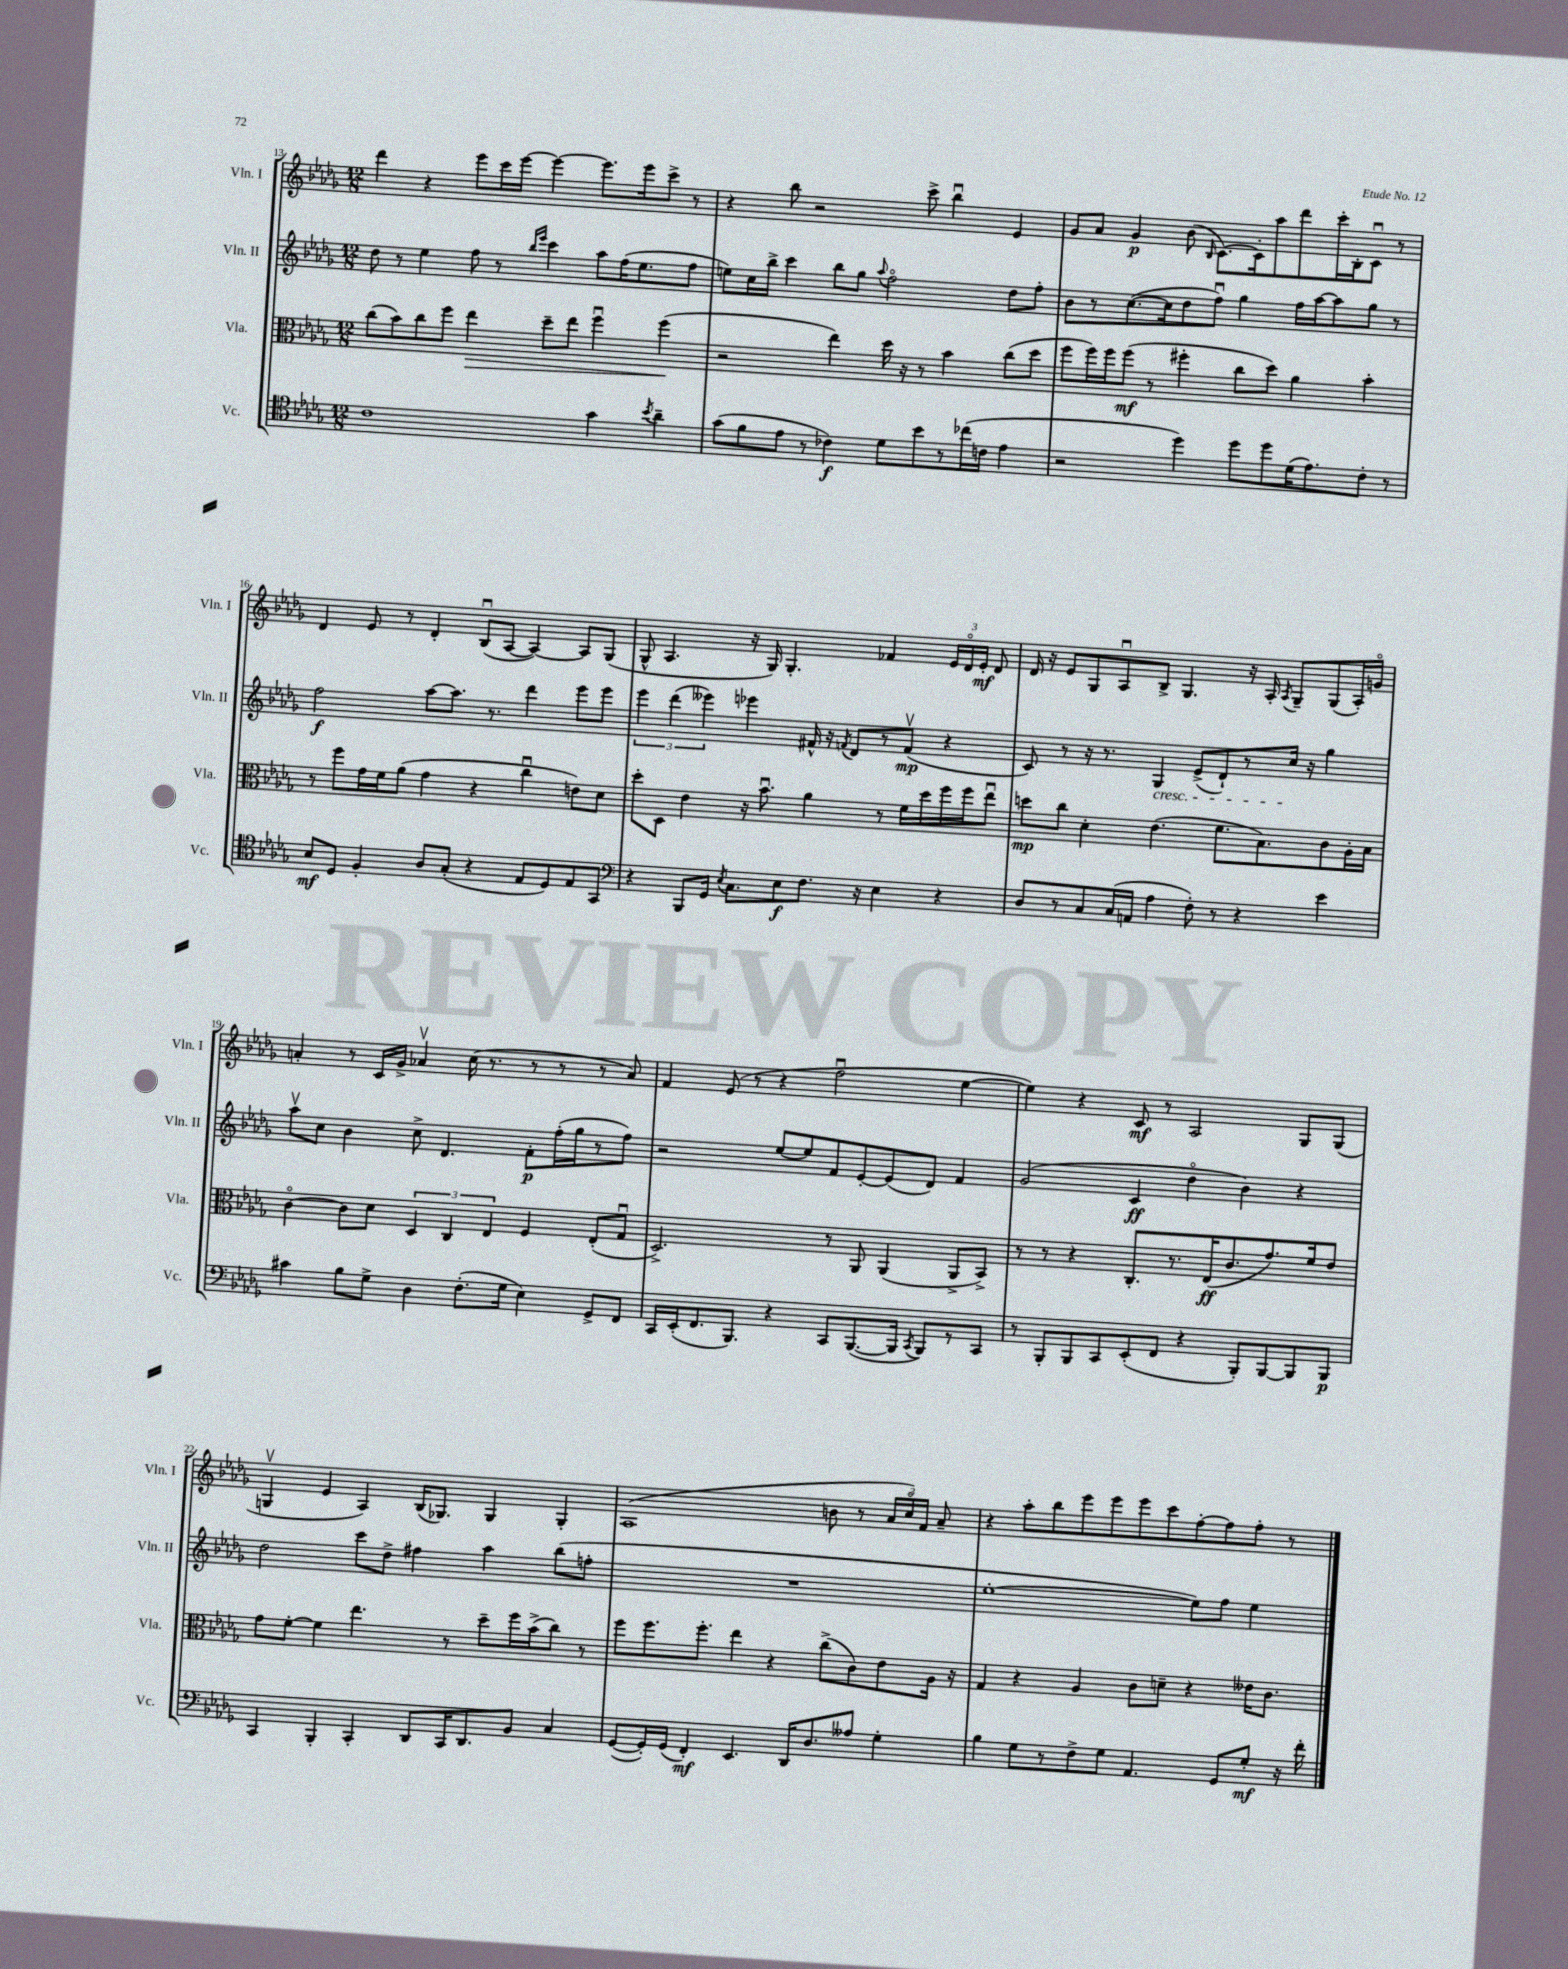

**kern	**dynam	**kern	**dynam	**kern	**dynam	**kern	**dynam
*part4	*part4	*part3	*part3	*part2	*part2	*part1	*part1
*staff4	*staff4	*staff3	*staff3	*staff2	*staff2	*staff1	*staff1
*I"Vc.	*	*I"Vla.	*	*I"Vln. II	*	*I"Vln. I	*
*I'Vc.	*	*I'Vla.	*	*I'Vln. II	*	*I'Vln. I	*
*clefC4	*	*clefC3	*	*clefG2	*	*clefG2	*
*k[b-e-a-d-g-]	*	*k[b-e-a-d-g-]	*	*k[b-e-a-d-g-]	*	*k[b-e-a-d-g-]	*
*M12/8	*	*M12/8	*	*M12/8	*	*M12/8	*
=13	=13	=13	=13	=13	=13	=13	=13
1c	.	(8cc\L	.	8dd-\	.	4ddd-\	.
.	.	8b-\)	.	8r	.	.	.
.	.	8cc\	.	4ee-\	.	4r	.
.	.	8ff\J	.	.	.	.	.
!	!	!	!LO:HP:b	!	!	!	!
.	.	4ee-\	>	8ff\	.	8eee-\L	.
.	.	.	.	8r	.	16ccc\L	.
.	.	.	.	.	.	[16eee-\JJ	.
.	.	.	.	16qqbb-/LL	.	.	.
.	.	.	.	16qqeee-/JJ	.	.	.
.	.	8dd-~\L	.	4ccc\	.	4eee-\_	.
.	.	8ee-\J	.	.	.	.	.
4g-\	.	4ffu\	.	8aa-\L	.	8.eee-\L]	.
.	.	.	.	(16ff\K	.	.	.
.	.	.	.	8.ee-\	.	16eee-\k	.
8qb-/	.	.	.	.	.	.	.
4a-~\	.	(4ff\	.	.	.	8ccc^\J	.
.	.	.	.	8ff\J	.	8r	.
.	.	.	]	.	.	.	.
=14	=14	=14	=14	=14	=14	=14	=14
(8g-\L	.	2r	.	8een\L)	.	4r	.
8f\	.	.	.	16cc\L	.	.	.
.	.	.	.	16bb-^\JJ	.	.	.
8e-\J	.	.	.	4ccc\	.	8bb-\	.
8r	.	.	.	.	.	2r	.
4c-X\)	f	4ee-\)	.	8bb-\L	.	.	.
.	.	.	.	8gg-\J	.	.	.
.	.	.	.	8qqaa-/	.	.	.
8d-\L	.	16dd-\	.	2ff\	.	.	.
.	.	16r	.	.	.	.	.
8b-\	.	8r	.	.	.	8ccc^\	.
8r	.	4b-\	.	.	.	4bb-u\	.
(16cc-X\L	.	.	.	.	.	.	.
16cn\JJ	.	.	.	.	.	.	.
4e-\	.	(8cc\L	.	8dd-\L	.	4e-/	.
.	.	8dd-\J	.	8ff'\J	.	.	.
=15	=15	=15	=15	=15	=15	=15	=15
2r	.	8ff\L	.	8b-\L	.	8g-/L	.
.	.	16ff\L)	.	8r	.	8a-/J	.
.	.	16ff\J	.	.	.	.	.
.	.	(8ff\J	mf	([8.cc\	.	4g-/	p
.	.	8r	.	.	.	.	.
.	.	.	.	16cc\k]	.	.	.
4dd-\)	.	4ff#X'\	.	8dd-\	.	(8b-\	.
.	.	.	.	.	.	16qqB-/	.
.	.	.	.	8ffu\J)	.	[8.c\L)	.
8dd-\L	.	8cc\L	.	4gg-\	.	.	.
.	.	.	.	.	.	16c'\k]	.
8dd-\	.	8dd-\J)	.	.	.	8aa-\	.
(16d-\K	.	4a-\	.	16ff\LL	.	8ddd-\	.
8.e-\)	.	.	.	[16aa-\J	.	.	.
.	.	.	.	8aa-\]	.	16ccc'\L	.
.	.	.	.	.	.	16B-'\J	.
8c'\J	.	4b-'\	.	8gg-\J	.	8cu\J	.
8r	.	.	.	8r	.	8r	.
!!LO:LB:g=z
=16	=16	=16	=16	=16	=16	=16	=16
8B-/L	mf	8r	.	2ff\	f	4d-/	.
8D-/J	.	8ff\L	.	.	.	.	.
4F'/	.	16g-\L	.	.	.	8e-/	.
.	.	16f\J	.	.	.	.	.
.	.	(8a-\J	.	.	.	8r	.
8A-/L	.	4g-\	.	[8aa-\L	.	4d-'/	.
(8G-'/J	.	.	.	8.aa-\J]	.	.	.
4r	.	4r	.	.	.	(8B-u/L	.
.	.	.	.	8.r	.	.	.
.	.	.	.	.	.	[8A-/J	.
8E-/L	.	4ccu\	.	4ddd-\	.	4A-/_)	.
8D-/)	.	.	.	.	.	.	.
8E-/	.	8en\L)	.	8eee-\L	.	8A-/L]	.
8GG-/J	.	8d-\J	.	8eee-\J	.	(8G-/J	.
=17	=17	=17	=17	=17	=17	=17	=17
*clefF4	*	*	*	*	*	*	*
4r	.	8dd-'\L	.	6eee-\	.	8G-^^/	.
.	.	8D-\J	.	.	.	4.A-/	.
.	.	.	.	(6ddd-\	.	.	.
8BBB-/L	.	4e-\	.	.	.	.	.
.	.	.	.	6eee--X\)	.	.	.
16GG-/Jk	.	.	.	.	.	.	.
8qE-/	.	.	.	.	.	.	.
8.C\L	.	.	.	.	.	.	.
.	.	16r	.	4eee-X\	.	16r	.
.	.	8.b-u\	.	.	.	16G-/)	.
8E-\	f	.	.	.	.	4.G-'/	.
8.F\J	.	4a-\	.	16f#X^^/	.	.	.
.	.	.	.	16r	.	.	.
.	.	.	.	8qfn/	.	.	.
.	.	.	.	8d-/L	.	.	.
16r	.	.	.	.	.	.	.
4E-\	.	8r	.	8r	.	4f-X/	.
.	.	16f\LL	.	(8fv/J	mp	.	.
.	.	16dd-\	.	.	.	.	.
4r	.	16ff\	.	4r	.	24e-/LL	.
.	.	.	.	.	.	24d-/	.
.	.	16ff\J	.	.	.	.	.
.	.	.	.	.	.	24e-'/JJ	mf
.	.	8ee-u\J	.	.	.	8d-/	.
=18	=18	=18	=18	=18	=18	=18	=18
8D-/L	.	8ddn\L	mp	8c/)	.	16d-/	.
.	.	.	.	.	.	16r	.
8r	.	8cc\J	.	8r	.	8e-/L	.
8C/	.	4d-'\	.	16r	.	8G-/	.
.	.	.	.	8.r	.	.	.
(16C/L	.	.	.	.	.	8A-u/	.
16AAn/JJ	.	.	.	.	.	.	.
!	!	!	!	!LO:TX:b:i:t=cresc.	!	!	!
4A-\	.	(4.e-\	.	4G-/	.	8B-^/J	.
.	.	.	.	.	.	4.G-/	.
8F'\)	.	.	.	(8e-^/L	.	.	.
8r	.	8.f\L	.	8d-`/)	.	.	.
4r	.	.	.	8r	.	16r	.
.	.	8.B-\)	.	.	.	16A-'/	.
.	.	.	.	.	.	8qA-/	.
.	.	.	.	16cc/Jk	.	8G-~/L	.
.	.	.	.	16r	.	.	.
4e-\	.	8c\	.	4gg-\	.	(8G-/	.
.	.	16A-'\L	.	.	.	16A-'/L)	.
.	.	16B-\JJ	.	.	.	16gn/JJ	.
!!LO:LB:g=z
=19	=19	=19	=19	=19	=19	=19	=19
4c#X\	.	[4c\	.	8aa-v\L	.	4an'/	.
.	.	.	.	8cc\J	.	.	.
8B-\L	.	8c\L]	.	4b-\	.	8r	.
8G-^\J	.	8d-\J	.	.	.	16c/LL	.
.	.	.	.	.	.	16g-^/JJ	.
4D-\	.	6D-/	.	8cc^\	.	4a-Xv/	.
.	.	.	.	4.d-/	.	.	.
.	.	6C/	.	.	.	.	.
(8.F'\L	.	.	.	.	.	(16cc\	.
.	.	.	.	.	.	8.r	.
.	.	6E-/	.	.	.	.	.
16G-\Jk	.	.	.	.	.	.	.
4E-\)	.	4F/	.	8f'\L	p	8r	.
.	.	.	.	(16ff'\L	.	8r	.
.	.	.	.	16gg-\J	.	.	.
8GG-^/L	.	(8E-'/L	.	8r	.	8r	.
8FF/J	.	8G-u/J	.	8ff\J)	.	8a-/)	.
=20	=20	=20	=20	=20	=20	=20	=20
16CC/LL	.	2.D-^/)	.	2r	.	4f/	.
(16EE-'/J	.	.	.	.	.	.	.
8.FF/	.	.	.	.	.	.	.
.	.	.	.	.	.	(8e-/	.
8.BBB-/J)	.	.	.	.	.	.	.
.	.	.	.	.	.	8r	.
4r	.	.	.	[8ee-/L	.	4r	.
.	.	.	.	8ee-/]	.	.	.
8CC/L	.	8r	.	8f/	.	2ffu\	.
([8.BBB-/	.	8AA-/	.	[8e-'/	.	.	.
.	.	(4AA-/	.	(8e-/]	.	.	.
16BBB-/Jk]	.	.	.	.	.	.	.
8qCC/	.	.	.	.	.	.	.
8BBB-/L)	.	.	.	8d-/J)	.	.	.
8r	.	8AA-^/L	.	4f/	.	[4ee-\	.
8CC/J	.	8BB-^/J)	.	.	.	.	.
=21	=21	=21	=21	=21	=21	=21	=21
8r	.	8r	.	(2g-/	.	4ee-\])	.
8BBB-'/L	.	8r	.	.	.	.	.
8BBB-/	.	4r	.	.	.	4r	.
8CC/	.	.	.	.	.	.	.
(8EE-'/	.	8.C'/L	.	4c/	ff	8c/	mf
8FF/J	.	.	.	.	.	8r	.
.	.	8.r	.	.	.	.	.
4r	.	.	.	4dd-\	.	2A-/	.
.	.	(16E-/K	ff	.	.	.	.
.	.	8.c/	.	.	.	.	.
8BBB-'/L)	.	.	.	4b-\)	.	.	.
[8BBB-/	.	8.g-/)	.	.	.	.	.
8BBB-/]	.	.	.	4r	.	8G-/L	.
.	.	16f/k	.	.	.	.	.
8BBB-/J	p	8e-/J	.	.	.	(8G-/J	.
!!LO:LB:g=z
=22	=22	=22	=22	=22	=22	=22	=22
4CC/	.	8g-\L	.	2dd-\	.	4Gnv/	.
.	.	[8f'\J	.	.	.	.	.
4BBB-'/	.	4f\]	.	.	.	4e-/	.
4CC'/	.	4.ee-\	.	8ccc\L	.	4A-/)	.
.	.	.	.	8dd-^\J	.	.	.
8DD-/L	.	.	.	4ff#X\	.	(16B-/KL	.
.	.	.	.	.	.	8.G-X/J)	.
16CC/K	.	8r	.	.	.	.	.
8.DD-/	.	.	.	.	.	.	.
.	.	8dd-~\L	.	4aa-\	.	4G-/	.
8BB-/J	.	16ff\L	.	.	.	.	.
.	.	(16b-^\J	.	.	.	.	.
4C/	.	8cc\J)	.	(8bb-\L	.	4G-'/	.
.	.	8r	.	8ffn'\J	.	.	.
=23	=23	=23	=23	=23	=23	=23	=23
([8GG-/L	.	8ff\L	.	1.r	.	(1A-	.
16GG-'/L])	.	8.ff\	.	.	.	.	.
(16GG-/JJ	.	.	.	.	.	.	.
4FF'/)	mf	.	.	.	.	.	.
.	.	8.ff'\J	.	.	.	.	.
4.EE-/	.	4ee-\	.	.	.	.	.
.	.	4r	.	.	.	.	.
16DD-/KL	.	.	.	.	.	.	.
8.D-/	.	.	.	.	.	.	.
.	.	(8cc^\L	.	.	.	8bn\	.
8A--X/J	.	8c\)	.	.	.	8r	.
4G-'\	.	8e-\	.	.	.	24a-/LL	.
.	.	.	.	.	.	24cc/)	.
.	.	.	.	.	.	24f/JJ	.
.	.	16A-\Jk	.	.	.	8a-~/	.
.	.	16r	.	.	.	.	.
=24	=24	=24	=24	=24	=24	=24	=24
4B-\	.	4G-/	.	[1ee-'	.	4r	.
8G-\L	.	4r	.	.	.	8aa-'\L	.
8r	.	.	.	.	.	8bb-\	.
8F^\	.	4A-/	.	.	.	8eee-\	.
8G-\J	.	.	.	.	.	8eee-\	.
4.AA-/	.	8c\L	.	.	.	8eee-\	.
.	.	8dn~\J	.	.	.	8ccc\	.
.	.	4r	.	8ee-\L])	.	[8ff'\	.
8GG-/L	.	.	.	8ff\J	.	8ff\]	.
8G-'/J	mf	16e--X\KL	.	4ee-\	.	8ff'\J	.
.	.	8.c\J	.	.	.	.	.
16r	.	.	.	.	.	8r	.
16f'\	.	.	.	.	.	.	.
==	==	==	==	==	==	==	==
*-	*-	*-	*-	*-	*-	*-	*-
